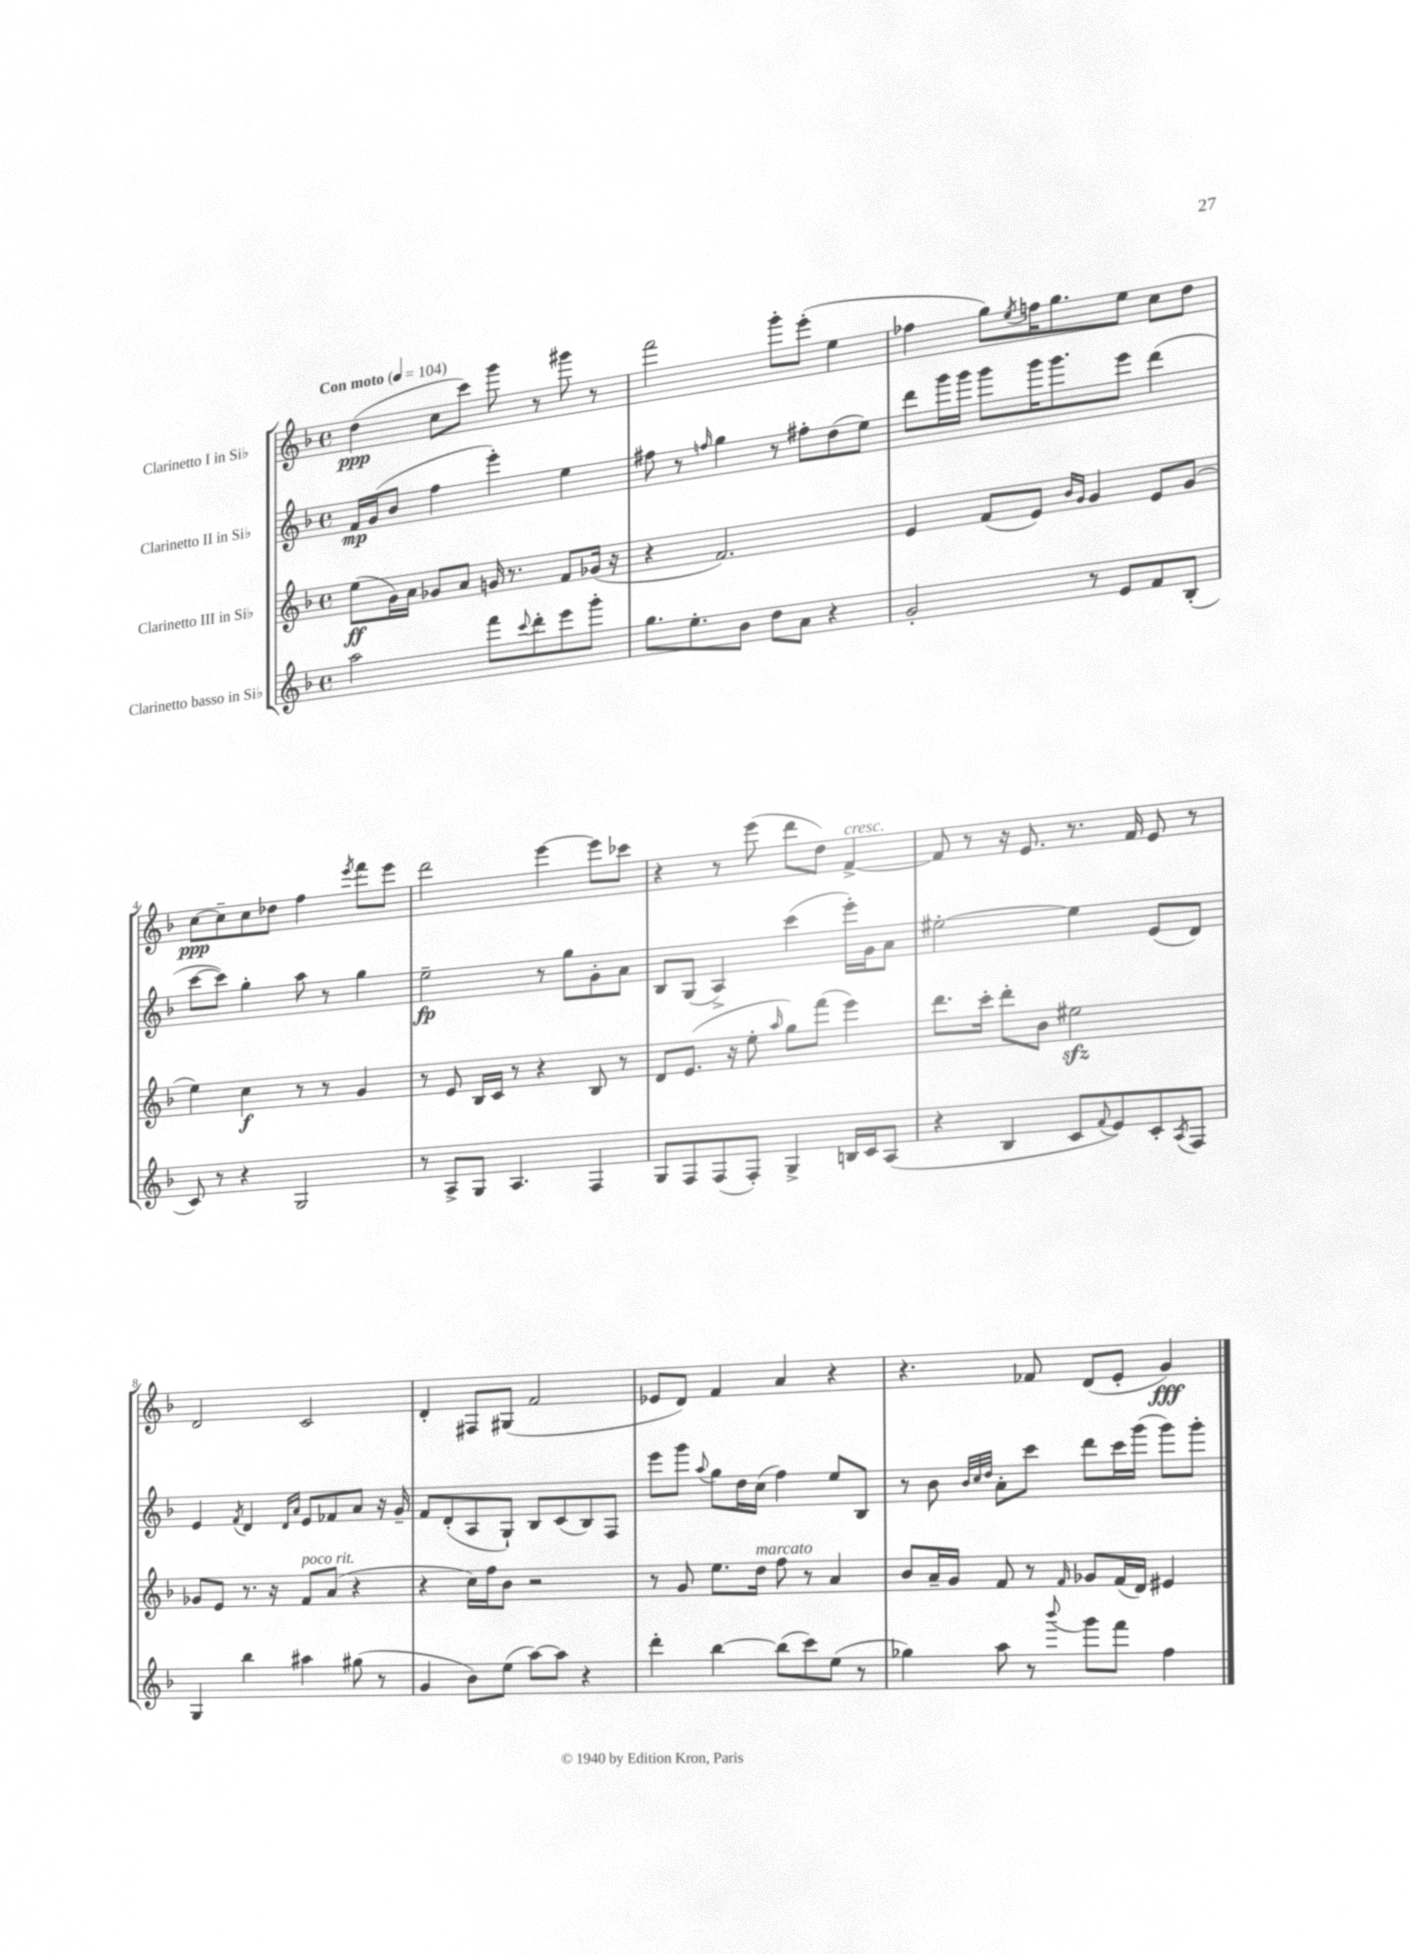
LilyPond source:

<<
\new StaffGroup <<
\new Staff = "s0" \with { instrumentName = "Clarinetto I in Sib" } {
    \clef treble \key f \major \defaultTimeSignature \time 4/4 \tempo "Con moto" 4 = 104
    d''4\ppp( c''8 c'''8) g'''8 r8 gis'''8 r8 |
    f'''2 g'''8-. e'''8-.( e''4 |
    fes''4 g''8) \acciaccatura { e''8 } f''16 g''8. e''8 c''8 d''8 |
    c''8~\ppp c''8-- c''8 des''8 f''4 \acciaccatura { e'''8 } f'''8 e'''8 |
    d'''2 e'''4~ e'''8 ces'''8 |
    r4 r8 e'''8( d'''8 d''8) f'4~->^\markup { \italic "cresc." } |
    f'8 r8 r16 e'8. r8. f'16 e'8 r8 |
    d'2 c'2 |
    d'4-. fis8 gis8( f'2 |
    ees'8 d'8) f'4 a'4 r4 |
    r4. fes'8 d'8( e'8-. g'4\fff) \bar "|." |
}
\new Staff = "s1" \with { instrumentName = "Clarinetto II in Sib" } {
    \clef treble \key f \major \defaultTimeSignature \time 4/4
    f'16\mp g'16( bes'8 f''4 e'''4-.) e''4 |
    fis''8 r8 \grace { f''16 } g''4 r8 fis''8-. d''8( e''8) |
    d'''8 g'''16 g'''16 g'''8 g'''16 g'''8. e'''8 d'''4( |
    c'''8~ c'''8) g''4-. a''8 r8 g''4 |
    e''2--\fp r8 g''8 g'8-. a'8 |
    bes8 g8( a4->) c'''4( e'''16-.) g'16 a'8 |
    eis''2~-. eis''4 e'8( d'8) |
    e'4 \acciaccatura { f'8 } d'4 \grace { d'16 a'16 } e'8 fes'8 a'8 r16 g'16-- |
    f'8 d'8-.( a8 g8-!) bes8 c'8( bes8) f8 |
    e'''8 g'''8 \appoggiatura { a''8 } g''8 d''16 c''16( f''4) e''8 bes8 |
    r8 bes'8 \grace { bes'32 c''32 d''32 } a'8-. c'''8 d'''8 c'''16 g'''16( g'''8) g'''8-. \bar "|." |
}
\new Staff = "s2" \with { instrumentName = "Clarinetto III in Sib" } {
    \clef treble \key f \major \defaultTimeSignature \time 4/4
    e''8\ff( g'16) a'16 ges'8 a'8 g'16 r8. f'8 ges'16( r16 |
    r4 f'2.) |
    e'4 f'8( e'8) \grace { bes'16 g'16 } g'4 e'8 g'8( |
    e''4) c''4\f r8 r8 g'4 |
    r8 e'8 bes16 c'16 r8 r4 bes8 r8 |
    d'8 e'8.( r16 e''8-. \grace { a''16 } g''8) f'''8( e'''4) |
    d'''8. c'''16-. d'''8-. bes'8 eis''2\sfz |
    ges'8 e'8 r8. r16 f'8^\markup { \italic "poco rit." } a'8( r4 |
    r4 c''16) f''16 bes'8 r2 |
    r8 g'8 e''8. d''16^\markup { \italic "marcato" } f''8 r8 a'4 |
    bes'8 a'16-- g'16 f'8 r8 \grace { f'16 } ges'8 f'16( d'16) eis'4 \bar "|." |
}
\new Staff = "s3" \with { instrumentName = "Clarinetto basso in Sib" } {
    \clef treble \key f \major \defaultTimeSignature \time 4/4
    a''2 f'''8 \appoggiatura { c'''8 } d'''8-. e'''8 g'''8-. |
    g''8. e''8.-. bes'8 d''8 a'8 r4 |
    g'2-. r8 e'8 f'8 bes8-.( |
    c'8) r8 r4 g2 |
    r8 a8-> g8 a4. f4 |
    g8 f8 f8( f8-.) g4-> b16 c'16 a8( |
    r4 bes4 c'8 \appoggiatura { f'8 } e'8) c'8-. \acciaccatura { a8 } f8 |
    g4 bes''4 ais''4 gis''8( r8 |
    g'4 bes'8) e''8( a''8~) a''8 r4 |
    d'''4-. bes''4~ bes''8( c'''8) e''8( r8 |
    ges''4) a''8 r8 \appoggiatura { bes'''8 } g'''8 f'''8 f''4 \bar "|." |
}
>>
>>
